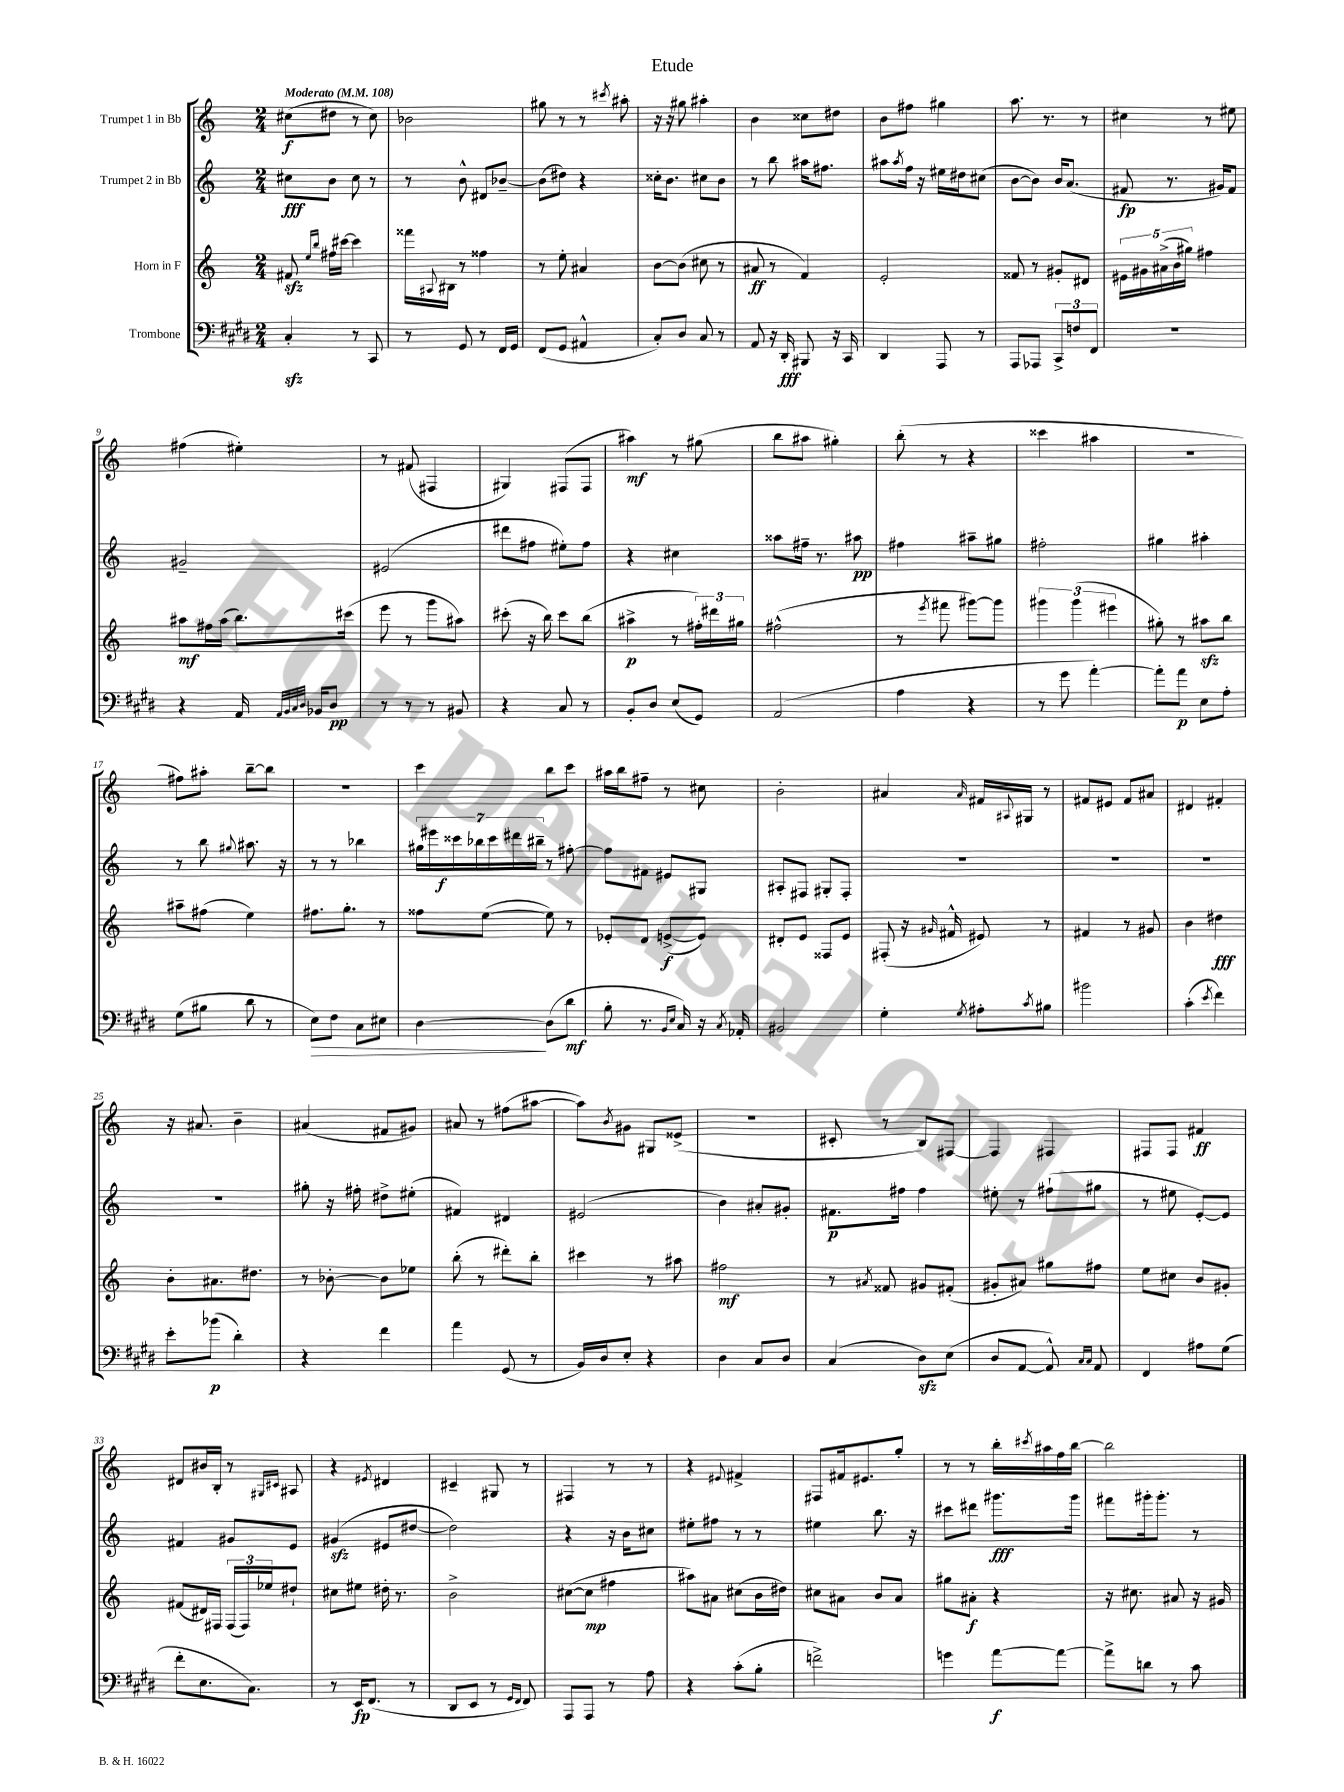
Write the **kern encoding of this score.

**kern	**kern	**kern	**kern
*staff4	*staff3	*staff2	*staff1
*clefF4	*clefG2	*clefG2	*clefG2
*k[f#c#g#d#]	*k[]	*k[]	*k[]
*M2/4	*M2/4	*M2/4	*M2/4
*MM108	*MM108	*MM108	*MM108
4C#'/	8f#/	8cc#\L	(8cc#\L
.	16qqee/LL	.	.
.	16qqbb/JJ	.	.
.	16ff#\LL	8b\J	8dd#\J
.	[16ccc#\JJ	.	.
8r	4ccc#\]	8cc#\	8r
8CC#/	.	8r	8cc#\)
=	=	=	=
8r	16fff##\LL	8r	2b-\
.	8qqA#/	.	.
.	16B#\JJ	.	.
8GG#/	8r	8b^^\	.
8r	4ff##\	8d#/L	.
16FF#/LL	.	[8b-~/J	.
16GG#/JJ	.	.	.
=	=	=	=
(8FF#/L	8r	(8b-\]L	8gg#\
8GG#/J	8ee'\	8dd#\J)	8r
4AA#^^/	4a#/	4r	8r
.	.	.	8qccc#/
.	.	.	8aa#'\
=	=	=	=
8C#'/L)	[8b\L	16cc##'\LK	16r
.	.	8.b\J	16r
8D#/J	(8b\]J	.	8gg#\
8C#/	8cc#\	8cc#\L	4aa#'\
8r	8r	8b\J	.
=	=	=	=
8AA/	8a#/	8r	4b\
16r	8r	8bb\	.
16DD#'/	.	.	.
8BBB#/	4f/)	16aa#\LK	8cc##\L
.	.	8.ff#\J	.
16r	.	.	8dd#\J
16CC#/	.	.	.
=	=	=	=
4DD#/	2e'/	8aa#\L	8b\L
.	.	8qaa#/	.
.	.	16ff\Jk	8ff#\J
.	.	16r	.
8AAA/	.	16ee#\LL	4gg#\
.	.	16dd#\J	.
8r	.	(8cc#\J	.
=	=	=	=
8AAA/L	8f##/	[8b\L	8.aa\
8AAA-/J	8r	8b\]J)	.
.	.	.	8.r
12CC#^/L	8g#'/L	16b/LK	.
.	.	(8.a/J	.
12F/	.	.	.
.	8d#/J	.	8r
12FF#/J	.	.	.
=	=	=	=
2r	20e#\LL	8f#/	4cc#\
.	20g#\	.	.
.	(20a#^\	.	.
.	.	8.r	.
.	20b\	.	.
.	20gg#\JJ)	.	.
.	4ff#\	.	8r
.	.	16g#/LK)	.
.	.	8f#/J	8ee#\
=	=	=	=
4r	8aa#\L	2g#~/	(4ff#\
.	16ff#\L	.	.
.	(16aa#\JJ	.	.
16AA/	8.bb\L)	.	4ee#'\)
32qqAA/LLL	.	.	.
32qqBB/	.	.	.
32qqC#/	.	.	.
32qqD#/JJJ	.	.	.
16BB-/LK	.	.	.
8D#/J	.	.	.
.	(16ccc#\Jk	.	.
=	=	=	=
8r	8eee\	(2e#/	8r
8r	8r	.	(8f#/
8r	8ggg\L	.	4F#/
8BB#/	8aa#\J)	.	.
=	=	=	=
4r	(8ccc#'\	8ddd#\L	4G#/)
.	16r	8ff#\J	.
.	16bb\)	.	.
8C#/	8ccc#\L	8ee#'\L)	(8F#/L
8r	(8bb\J	8ff#\J	8F#/J
=	=	=	=
8BB'/L	4aa#^\	4r	4aa#\)
8D#/J	.	.	.
(8E/L	8r	4cc#\	8r
8GG#/J)	24ff#'\LL)	.	(8gg#\
.	24ddd#\	.	.
.	24gg#\JJ	.	.
=	=	=	=
(2AA/	(2ff#^^\	8aa##\L	8bb\L
.	.	16ff#~\Jk	8aa#\J
.	.	8.r	.
.	.	.	4gg#'\)
.	.	8aa#\	.
=	=	=	=
4A\	8r	4ff#\	(8bb'\
.	8qeee/	.	.
.	8fff#\	.	8r
4r	[8ggg#\L)	8aa#~\L	4r
.	8ggg#\]J	8gg#\J	.
=	=	=	=
8r	6ggg#\	2ff#'\	4ccc##\
8g#\	.	.	.
.	(6ggg#\	.	.
[4a'\)	.	.	4aa#\
.	6eee#\	.	.
=	=	=	=
8a'\]L	8gg#'\)	4gg#\	2r
8a\J	8r	.	.
8E\L	8aa#\L	4aa#'\	.
8A'\J	8bb\J	.	.
=	=	=	=
(8G#\L	8aa#~\L	8r	8ff#\L)
8B#\J	(8ff#\J	8bb\	8aa#'\J
.	.	8qqgg#/	.
8d#\	4ee\)	8.aa#\	[8bb~\L
8r	.	.	8bb\]J
.	.	16r	.
=	=	=	=
8E\L)	8.ff#\L	8r	2r
8F#\J	.	8r	.
.	8.gg'\J	.	.
8C#\L	.	4bb-\	.
8E#\J	8r	.	.
=	=	=	=
[4D#\	8ff##\L	28gg#\LL	4ccc\
.	.	28eee#\	.
.	.	28ccc##\	.
.	.	28bb-\	.
.	([8ee\J	.	.
.	.	28ccc##\	.
.	.	28ddd#\	.
.	.	28bb#~\JJ	.
(8D#\]L	8ee\])	8r	8bb\L
8d#\J	8r	[8ff#'\	8ccc\J
=	=	=	=
8B'\	8e-'/L	8ff#\]L	16aa#\LL
.	.	.	16bb\J
8.r	8d/J	8f#\J	8ff#~\J
.	([8e^/L	8e#/L	8r
16qqBB/LL	.	.	.
16qqE/JJ	.	.	.
16C#/)	.	.	.
16r	8e/]J)	8G#/J	8cc#\
8qC#/	.	.	.
16AA-'/	.	.	.
=	=	=	=
2BB#/	8d#'/L	8A#'/L	2b'\
.	8e/J	8F#/J	.
.	8F##/L	8G#'/L	.
.	8e/J	8F#'/J	.
=	=	=	=
4G#'\	(8F#'/	2r	4a#/
.	16r	.	.
.	16qqg#/	.	.
.	16f#^^/	.	.
8qG#/	.	.	16qqa#/
8A#'\L	8e#/)	.	16f#/LL
.	.	.	8qqA#/
.	.	.	16G#/JJ
8qc#/	.	.	.
8B#\J	8r	.	8r
=	=	=	=
2b#\	4f#/	2r	8f#/L
.	.	.	8e#/J
.	8r	.	8f#/L
.	8g#/	.	8a#/J
=	=	=	=
(4c#'\	4b\	2r	4d#/
8qe/	.	.	.
4f#\)	4dd#\	.	4f#'/
=	=	=	=
8e'\L	8b'\L	2r	16r
.	.	.	8.a#/
(8b-\J	8.a#\	.	.
4d#'\)	.	.	4b~\
.	8.dd#\J	.	.
=	=	=	=
4r	8r	8gg#'\	(4a#/
.	[8b-'\	16r	.
.	.	16ff#'\	.
4f#\	8b-\]L	8dd#^\L	8f#/L
.	8ee-\J	(8ee#'\J	8g#/J)
=	=	=	=
4a\	(8bb'\	4f#/)	8a#/
.	8r	.	8r
(8GG#/	8ddd#'\L)	4d#/	(8ff#\L
8r	8bb'\J	.	[8aa#\J
=	=	=	=
16BB/LL)	4ccc#\	(2e#/	8aa#\]L)
16D#/J	.	.	.
.	.	.	8qb/
8E'/J	.	.	8g#\J
4r	8r	.	8G#/L
.	8aa#\	.	(8e##^/J
=	=	=	=
4D#\	2ff#\	4b\)	2r
8C#/L	.	8a#'/L	.
8D#/J	.	8g#'/J	.
=	=	=	=
(4C#/	8r	8.f#\L	8c#'/
.	8qa#/	.	.
.	8f##/	.	8r
.	.	16ff#\Jk	.
8D#\L)	8g#/L	4ff#\	8B/L)
(8E\J	(8f#'/J	.	[8F#/J
=	=	=	=
8D#/L	8g#'/L	8ee#'\	4F#/]
[8AA/J	8a#/J)	8r	.
8AA^^/])	8gg#\L	(8ff#`\L	4F#/
16qqC#/LL	.	.	.
16qqC#/JJ	.	.	.
8AA/	8ff#\J	8gg#\J	.
=	=	=	=
4FF#/	8ee\L	8r	8F#/L
.	8cc#\J	8ee#\	8F#/J
8A#\L	8b/L	[8e'/L)	4f#/
(8G#\J	8g#'/J	8e/]J	.
=	=	=	=
8f#'\L	(8f#/L	4f#/	8d#/L
8.E\	16d#/L)	.	16b#/L
.	16F#/JJ	.	16B'/JJ
.	(24F#/LL	8g#/L	8r
.	24F#/)	.	.
8.C#\J)	.	.	.
.	24ee-/J	.	.
.	.	.	16qqG#/LL
.	.	.	16qqc#/JJ
.	8dd#`/J	8e/J	8A#/
=	=	=	=
8r	8cc#\L	(4g#/	4r
16EE/LK	8ee#\J	.	.
(8.FF#/J	.	.	.
.	.	.	8qe#/
.	16dd#'\	8e#/L	4d#/
.	8.r	.	.
8r	.	[8dd#/J	.
=	=	=	=
8DD#/L	2b^\	2dd#\])	4c#~/
8EE/J	.	.	.
8r	.	.	8G#/
16qqGG#/LL	.	.	.
16qqFF#/JJ	.	.	.
8FF#/)	.	.	8r
=	=	=	=
8AAA/L	([8cc#\L	4r	4F#/
8AAA/J	8cc#\]J	.	.
8r	4ff#\	16r	8r
.	.	16b\LK	.
8A\	.	8cc#\J	8r
=	=	=	=
4r	8aa#\L)	8ee#'\L	4r
.	8a#\J	8ff#\J	.
.	.	.	8qqe#/
(8c#'\L	(8cc#\L	8r	4f#^/
8B'\J	16b\L	8r	.
.	16dd#\JJ)	.	.
=	=	=	=
2f^\)	8cc#\L	4ee#\	8F#/L
.	8a#\J	.	16f#/k
.	.	.	8.e#/
.	8b/L	8.bb\	.
.	8a#/J	.	8gg'/J
.	.	16r	.
=	=	=	=
4g\	8gg#\L	8ccc#\L	8r
.	8a#'\J	8ddd#\J	8r
[8a\L	4r	8.ggg#\L	16bb'\LL
.	.	.	8qccc#/
.	.	.	16aa#\
8a\_J	.	.	16ff\
.	.	16ggg#\Jk	[16bb\JJ
=	=	=	=
8a^\]L	16r	8fff#\L	2bb\]
.	8.cc#\	.	.
8d\J	.	16ggg#'\k	.
.	.	8.ggg#'\J	.
8r	8a#/	.	.
8c#\	16r	8r	.
.	16g#/	.	.
==	==	==	==
*-	*-	*-	*-
